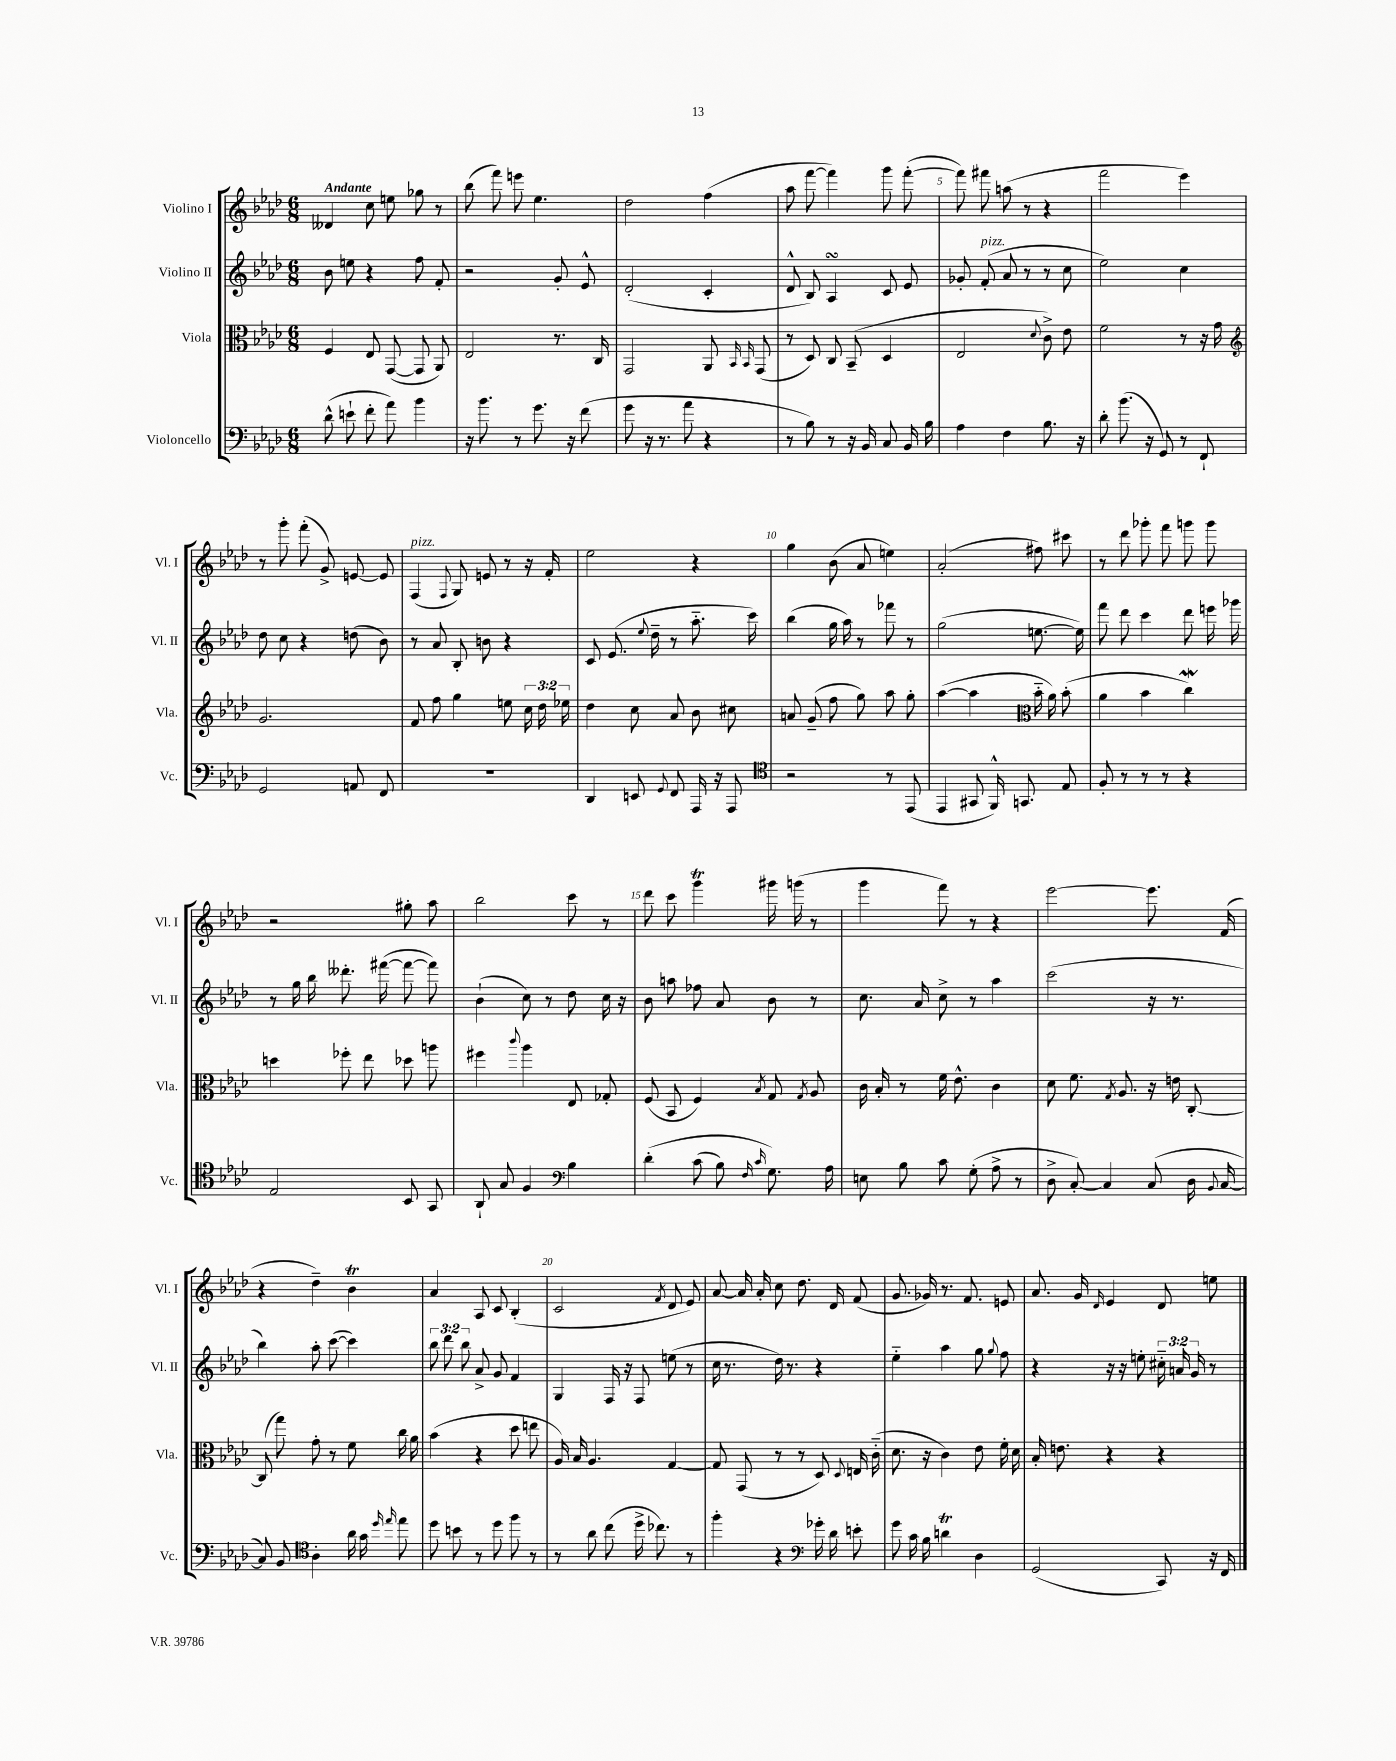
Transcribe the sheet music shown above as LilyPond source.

<<
\new StaffGroup <<
\new Staff = "s0" \with { instrumentName = "Violino I" shortInstrumentName = "Vl. I" } {
    \clef treble \key aes \major \numericTimeSignature \time 6/8 \tempo "Andante"
    \autoBeamOff deses'4 c''8 e''8 ges''8 r8 |
    bes''8( f'''8) e'''8 ees''4. |
    des''2 f''4( |
    aes''8 f'''8~ f'''4) g'''8 f'''8~-.( |
    f'''8) fis'''8 a''8( r8 r4 |
    f'''2 ees'''4) |
    r8 g'''8-. f'''8-.( g'8->) e'8~ e'8 |
    f4^\markup { \italic "pizz." }( \appoggiatura { f8 } g8) e'8 r8 r16 f'16-. |
    ees''2 r4 |
    g''4 bes'8( aes'8 e''4) |
    aes'2-.( fis''8) cis'''8 |
    r8 des'''8 ges'''8-. f'''8 g'''8 g'''8 |
    r2 gis''8-. aes''8 |
    bes''2 c'''8 r8 |
    des'''8 c'''8 g'''4\trill gis'''16 g'''16( r8 |
    g'''4 f'''8) r8 r4 |
    ees'''2~ ees'''8. f'16( |
    r4 des''4--) bes'4\trill |
    aes'4 aes8 c'8 bes4-.( |
    c'2 \acciaccatura { f'8 } des'8 ees'8) |
    aes'8~ aes'16 aes'16-. c''8 des''8. des'16 f'8( |
    g'8. ges'16) r8. f'8. e'8 |
    aes'8. g'16 \grace { des'16 } ees'4 des'8 e''8 \bar "|." |
}
\new Staff = "s1" \with { instrumentName = "Violino II" shortInstrumentName = "Vl. II" } {
    \clef treble \key aes \major \numericTimeSignature \time 6/8 \override Staff.TupletNumber.text = #tuplet-number::calc-fraction-text
    \autoBeamOff bes'8 e''8 r4 f''8 f'8-. |
    r2 g'8-. ees'8-^ |
    des'2-.( c'4-. |
    des'8-^ bes8) aes4\turn c'8 ees'8 |
    ges'8-. f'8-.^\markup { \italic "pizz." }( aes'8 r8 r8 c''8 |
    ees''2) c''4 |
    des''8 c''8 r4 d''8( bes'8) |
    r8 aes'8 bes8-. b'8 r4 |
    c'8 ees'8.( \appoggiatura { ees''8 } des''16-- r8 aes''8.-_ c'''16) |
    bes''4( g''16 aes''16) r8 fes'''8 r8 |
    g''2( e''8.~ e''16) |
    f'''8 des'''8 c'''4 des'''8 e'''16 ges'''16 |
    r8 g''16 bes''16 deses'''8.-. fis'''16~( fis'''8~ fis'''8) |
    bes'4-!( c''8) r8 des''8 c''16 r16 |
    bes'8 a''8 fes''8 aes'8 bes'8 r8 |
    c''8. aes'16 c''8-> r8 aes''4 |
    c'''2( r16 r8. |
    bes''4) aes''8-. c'''8~( c'''4) |
    \tuplet 3/2 { bes''8 des'''8 bes''8 } aes'8-> g'8 f'4 |
    g4 f16 r16 f8 e''8( r8 |
    c''16 r8. des''16) r8. r4 |
    ees''4-_ aes''4 g''8 \appoggiatura { g''8 } f''8 |
    r4 r16 r16 e''8-. \tuplet 3/2 { cis''16-_ a'16 g'16 } r8 \bar "|." |
}
\new Staff = "s2" \with { instrumentName = "Viola" shortInstrumentName = "Vla." } {
    \clef alto \key aes \major \numericTimeSignature \time 6/8 \override Staff.TupletNumber.text = #tuplet-number::calc-fraction-text
    \autoBeamOff f4 ees8 g,8~( g,8 aes,8) |
    ees2 r8. c16 |
    g,2 aes,8 \grace { bes,16 bes,16 } g,8( |
    r8 des8) c8 bes,8--( des4 |
    ees2 \appoggiatura { des'8 } c'8->) ees'8 |
    f'2 r8 r16 g'16 |
    \clef treble g'2. |
    f'8 f''8 g''4 e''8 \tuplet 3/2 { c''16 des''16 ees''16 } |
    des''4 c''8 aes'8 bes'8 cis''8 |
    a'8 g'8--( f''8 g''8) aes''8 g''8-. |
    aes''4~( aes''4 \clef alto bes'16-_ aes'16) bes'8-.( |
    aes'4 bes'4 c''4\mordent) |
    d''4 fes''8-. ees''8 des''8 a''8 |
    fis''4 \appoggiatura { c'''8 } aes''4 ees8 ges8-. |
    f8( bes,8 f4) \acciaccatura { bes8 } g8 \acciaccatura { g8 } aes8 |
    c'16 bes16-. r8 f'16 ees'8.-^ c'4 |
    des'8 f'8. \acciaccatura { g8 } aes8. r16 e'16 c8~-. |
    c8( g''8) g'8-. r8 f'8 c''16 aes'16 |
    bes'4( r4 des''8 e''8 |
    aes16) bes16 aes4. g4~ |
    g8 g,8( r8 r8 des8) \appoggiatura { des8 } e16 c'16-_( |
    des'8. r16 c'4) ees'8 f'16-. des'16 |
    bes16-. e'8. r4 r4 \bar "|." |
}
\new Staff = "s3" \with { instrumentName = "Violoncello" shortInstrumentName = "Vc." } {
    \clef bass \key aes \major \numericTimeSignature \time 6/8
    \autoBeamOff des'8-^( e'8-! f'8-. aes'8) bes'4 |
    r16 bes'8. r8 g'8. r16 f'8( |
    g'8 r16 r8. aes'8 r4 |
    r8 bes8) r8 r16 bes,16 c8 bes,16 bes16 |
    aes4 f4 bes8. r16 |
    des'8-. bes'8.( r16 g,8) r8 f,8-! |
    g,2 a,8 f,8 |
    R2. |
    des,4 e,8 \appoggiatura { g,8 } f,8 aes,,16 r16 aes,,8 |
    \clef tenor r2 r8 ees,8( |
    ees,4 gis,8 f,16-^) g,8. ees8 |
    f8-. r8 r8 r8 r4 |
    ees2 bes,8 g,8 |
    aes,8-! g8 f4 \clef bass bes4 |
    des'4-.\( c'8( bes8) \grace { f16 c'16 } g8.\) aes16 |
    e8 bes8 c'8 g8-.( aes8-> r8 |
    des8-> c8~-.) c4 c8( des16 \appoggiatura { bes,8 } c16~ |
    c8) bes,8 \clef tenor aes4-. aes'16 g'16 \grace { des''16 ees''16 } ees''8 |
    des''8 b'8 r8 des''8 f''8 r8 |
    r8 aes'8 c''8( des''16-> ces''8.) r8 |
    f''4-. r4 \clef bass ges'16-. des'16 e'8-. |
    g'8 c'16 bes16 d'4\trill des4 |
    g,2( c,8) r16 f,16 \bar "|." |
}
>>
>>
\layout { \context { \Score \override BarNumber.break-visibility = ##(#f #t #t) barNumberVisibility = #(every-nth-bar-number-visible 5) } }
